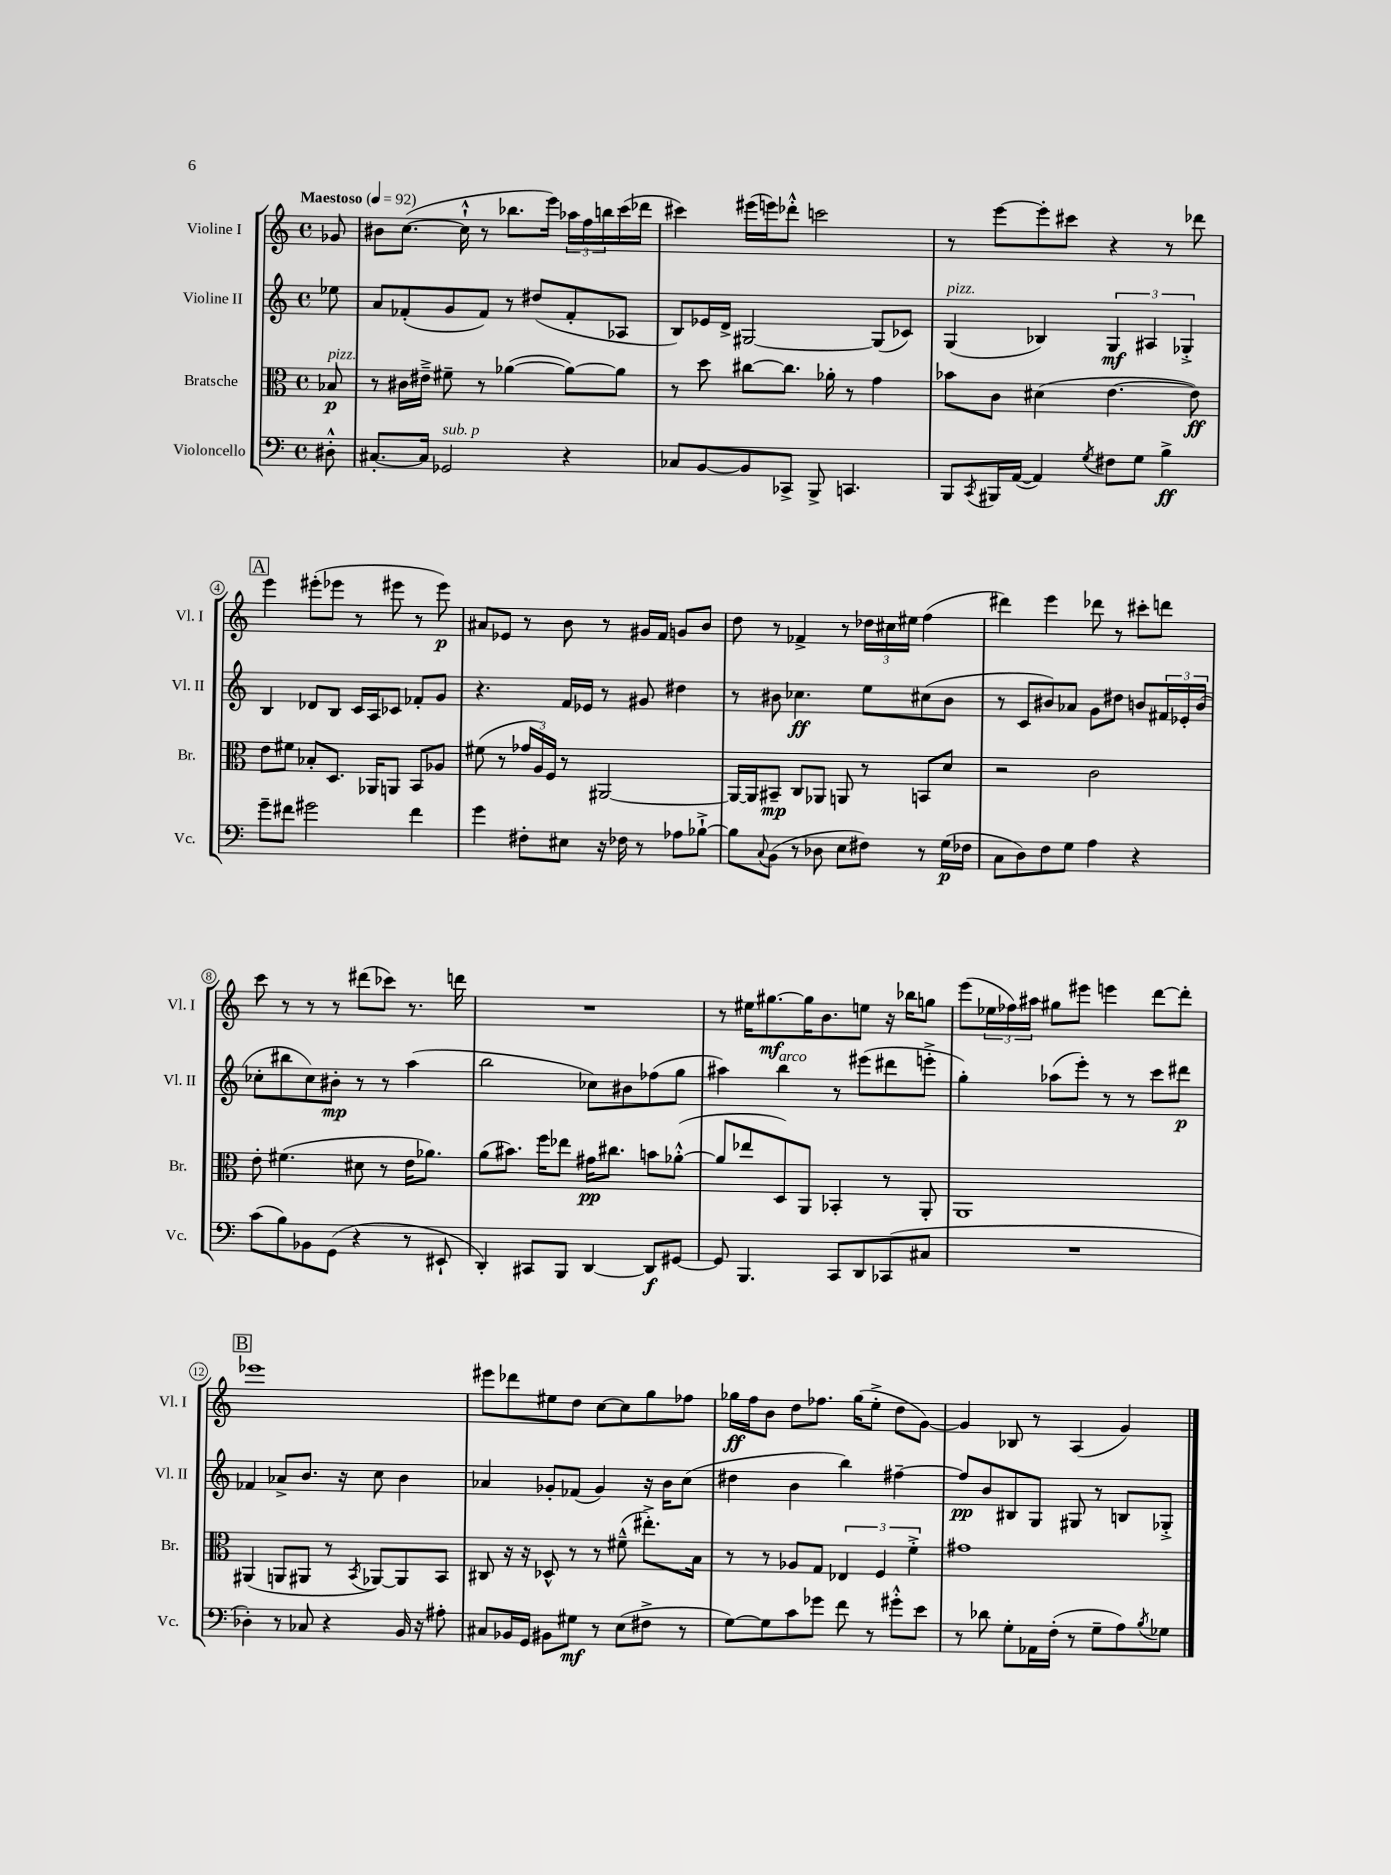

**kern	**dynam	**kern	**dynam	**kern	**dynam	**kern	**dynam
*part4	*part4	*part3	*part3	*part2	*part2	*part1	*part1
*staff4	*staff4	*staff3	*staff3	*staff2	*staff2	*staff1	*staff1
*I"Violoncello	*	*I"Bratsche	*	*I"Violine II	*	*I"Violine I	*
*I'Vc.	*	*I'Br.	*	*I'Vl. II	*	*I'Vl. I	*
*clefF4	*	*clefC3	*	*clefG2	*	*clefG2	*
*k[]	*	*k[]	*	*k[]	*	*k[]	*
*M4/4	*	*M4/4	*	*M4/4	*	*M4/4	*
*met(c)	*	*met(c)	*	*met(c)	*	*met(c)	*
*MM92	*	*MM92	*	*MM92	*	*MM92	*
=	=	=	=	=	=	=	=
!	!	!	!	!	!	!LO:TX:a:B:t=Maestoso	!
!	!	!LO:TX:a:i:t=pizz.	!	!	!	!	!
8D#X'^^\	.	8B-X/	p	8ee-X\	.	8g-X/	.
=1	=1	=1	=1	=1	=1	=1	=1
[8.C#X'/L	.	8r	.	8a/L	.	8b#X\L	.
.	.	16c#X\LL	.	(8f-X'/	.	([8.cc\J	.
16C#/Jk]	.	16e#X~^\JJ	.	.	.	.	.
!LO:TX:a:i:t=sub. p	!	!	!	!	!	!	!
2GG-X/	.	8f#X~\	.	8g/	.	.	.
.	.	.	.	.	.	16cc`^^\]	.
.	.	8r	.	8f-/J)	.	8r	.
.	.	([4a-X\	.	8r	.	8.bb-X\L	.
.	.	.	.	(8dd#X/L	.	.	.
.	.	.	.	.	.	16eee\Jk)	.
4r	.	8a-\L_)	.	8f-'/	.	24aa-X\LL	.
.	.	.	.	.	.	24ff\	.
.	.	.	.	.	.	24bbn\	.
.	.	8a-\J]	.	8A-X/J	.	(16ccc\	.
.	.	.	.	.	.	16ddd-X\JJ	.
=2	=2	=2	=2	=2	=2	=2	=2
8C-X/L	.	8r	.	8B/L)	.	4ccc#X\)	.
[8BB/	.	8dd\	.	16e-X/L	.	.	.
.	.	.	.	16d^/JJ	.	.	.
8BB/]	.	[8cc#X\L	.	[2G#X/	.	(16eee#X\LL	.
.	.	.	.	.	.	16eeen\J)	.
8CC-X^/J	.	8.cc#\J]	.	.	.	8ddd-X'^^\J	.
8BBB^/	.	.	.	.	.	2cccn\	.
.	.	16a-X'\	.	.	.	.	.
4.CCn/	.	8r	.	.	.	.	.
.	.	4g\	.	(8G#/L]	.	.	.
.	.	.	.	8c-X/J)	.	.	.
=3	=3	=3	=3	=3	=3	=3	=3
!	!	!	!	!LO:TX:a:i:t=pizz.	!	!	!
8BBB/L	.	8b-X\L	.	(4G/	.	8r	.
8qCC/	.	.	.	.	.	.	.
16BBB#X/L	.	8c\J	.	.	.	[8eee\L	.
([16AA/JJ	.	.	.	.	.	.	.
4AA/])	.	(4d#X\	.	4B-X/)	.	8eee'\]	.
.	.	.	.	.	.	8ccc#X\J	.
8qG/	.	.	.	.	.	.	.
8F#X\L	.	[4.e\	.	6G/	mf	4r	.
8G\J	.	.	.	.	.	.	.
.	.	.	.	6A#X/	.	.	.
4B^\	ff	.	.	.	.	8r	.
.	.	.	.	6G-X'^/	.	.	.
.	.	8e\])	ff	.	.	8ddd-X\	.
!!LO:LB:g=z
!!LO:REH:place=s1:t=A
=4	=4	=4	=4	=4	=4	=4	=4
8g~\L	.	8e\L	.	4B/	.	4eee\	.
8f#X\J	.	8f#X\J	.	.	.	.	.
2g#X\	.	8B-X'/L	.	8d-X/L	.	(8eee#X'\L	.
.	.	8.D/J	.	8B/J	.	8eee-X\J	.
.	.	.	.	16c/LL	.	8r	.
.	.	16AA-X/KL	.	16A/J	.	.	.
.	.	8AAn/J	.	8c-X/J	.	8eee#X\	.
4f#\	.	8BB/L	.	8f-X'/L	.	8r	.
.	.	8A-X/J	.	8g/J	.	8eee#\)	p
=5	=5	=5	=5	=5	=5	=5	=5
4g\	.	(8f#X\	.	4.r	.	8a#X/L	.
.	.	8r	.	.	.	8e-X/J	.
8F#X'\L	.	24g-X/LL	.	.	.	8r	.
.	.	24A/)	.	.	.	.	.
.	.	24F/JJ	.	.	.	.	.
8E#X\J	.	8r	.	16f/LL	.	8b\	.
.	.	.	.	16e-X/JJ	.	.	.
16r	.	[2AA#X/	.	8r	.	8r	.
16F-X\	.	.	.	.	.	.	.
8r	.	.	.	8g#X/	.	16g#X/LL	.
.	.	.	.	.	.	16f/JJ	.
8A-X\L	.	.	.	4dd#X\	.	8gn/L	.
[8B-X`^\J	.	.	.	.	.	8b/J	.
=6	=6	=6	=6	=6	=6	=6	=6
8B-\L]	.	16AA#/LL_	.	8r	.	8dd\	.
.	.	16AA#/J]	.	.	.	.	.
8qqC/	.	.	.	.	.	.	.
(8BB\J	.	8BB#X~/J	mp	8b#X\	.	8r	.
8r	.	8C/L	.	4.cc-X\	ff	4f-X^/	.
8D-X\	.	8AA-X/J	.	.	.	.	.
8E\L	.	8AAn/	.	.	.	8r	.
8F#X\J)	.	8r	.	8ee\L	.	24dd-X\LL	.
.	.	.	.	.	.	24cc#X\	.
.	.	.	.	.	.	24ee#X\JJ	.
8r	.	8BBn/L	.	(8cc#X\	.	(4ff\	.
(16G\LL	p	8d/J	.	8b#\J	.	.	.
16F-X\JJ	.	.	.	.	.	.	.
=7	=7	=7	=7	=7	=7	=7	=7
8C\L	.	2r	.	8r	.	4ddd#X\)	.
8D\)	.	.	.	8c/L	.	.	.
8F\	.	.	.	8b#X/)	.	4eee\	.
8G\J	.	.	.	8a-X/J	.	.	.
4A\	.	2c\	.	8g\L	.	8ddd-X\	.
.	.	.	.	8dd#X\J	.	8r	.
4r	.	.	.	8bn/L	.	8ccc#X'\L	.
.	.	.	.	24f#X/L	.	8dddn\J	.
.	.	.	.	24e-X'/	.	.	.
.	.	.	.	(24b/JJ	.	.	.
!!LO:LB:g=z
=8	=8	=8	=8	=8	=8	=8	=8
(8c\L	.	8e'\	.	8cc-X'\L	.	8ccc\	.
8B\)	.	(4.f#X\	.	8bb#X\	.	8r	.
8BB-X\	.	.	.	8cc-\)	.	8r	.
(8GG\J	.	.	.	8b#X'\J	mp	8r	.
4r	.	8d#X\	.	8r	.	(8ddd#X\L	.
.	.	8r	.	8r	.	8ccc-X\J)	.
8r	.	16e\KL	.	(4aa\	.	8.r	.
.	.	8.a-X\J)	.	.	.	.	.
8EE#X`/	.	.	.	.	.	.	.
.	.	.	.	.	.	16dddn\	.
=9	=9	=9	=9	=9	=9	=9	=9
4DD'/)	.	(8a\L	.	2bb\	.	1r	.
.	.	8.b#X\J)	.	.	.	.	.
8CC#X/L	.	.	.	.	.	.	.
.	.	16ff\KL	.	.	.	.	.
8BBB/J	.	8ee-X\J	.	.	.	.	.
[4DD/	.	16g#X\KL	pp	8cc-X\L)	.	.	.
.	.	8.cc#X\J	.	.	.	.	.
.	.	.	.	8b#X\	.	.	.
8DD/L]	f	8bn\L	.	(8ff-X\	.	.	.
[8GG#X/J	.	([8a-X'^^\J	.	8gg\J	.	.	.
=10	=10	=10	=10	=10	=10	=10	=10
8GG#/]	.	8a-/L]	.	4aa#X\)	.	8r	.
4.BBB/	.	8ee-X/	.	.	.	16ee#X\KL	.
.	.	.	.	.	.	[8.gg#X\	mf
!	!	!	!	!LO:TX:a:i:t=arco	!	!	!
.	.	8D/)	.	4bb\	.	.	.
.	.	8AA/J	.	.	.	16gg#\K]	.
.	.	.	.	.	.	8.b\	.
8CC/L	.	4BB-X'/	.	8r	.	.	.
8DD/	.	.	.	(8eee#X\L	.	8een\J	.
(8CC-X/	.	8r	.	8ddd#X\	.	16r	.
.	.	.	.	.	.	16bb-X\KL	.
8C#X/J	.	8AA'/	.	8eeen'^\J	.	8ggn\J	.
=11	=11	=11	=11	=11	=11	=11	=11
1r	.	1AA	.	4gg'\)	.	(8eee\L	.
.	.	.	.	.	.	24ee-X\L	.
.	.	.	.	.	.	24ff-X\)	.
.	.	.	.	.	.	24aa#X\JJ	.
.	.	.	.	(8aa-X\L	.	8gg#X\L	.
.	.	.	.	8eee'\J)	.	8eee#X\J	.
.	.	.	.	8r	.	4eeen\	.
.	.	.	.	8r	.	.	.
.	.	.	.	8ccc\L	.	[8ddd\L	.
.	.	.	.	8ddd#X\J	p	8ddd'\J]	.
!!LO:LB:g=z
!!LO:REH:place=s1:t=B
=12	=12	=12	=12	=12	=12	=12	=12
4D-X'\)	.	(4AA#X/	.	4f-X/	.	1eee-X	.
8r	.	8AAn/L	.	8a-X^/L	.	.	.
8C-X/	.	8AA#X/J	.	8.b/J	.	.	.
4r	.	8r	.	.	.	.	.
.	.	.	.	16r	.	.	.
.	.	8qBB/	.	.	.	.	.
.	.	[8AA-X/L)	.	8cc\	.	.	.
16BB/	.	8AA-/]	.	4b\	.	.	.
16r	.	.	.	.	.	.	.
8A#X'\	.	8BB/J	.	.	.	.	.
=13	=13	=13	=13	=13	=13	=13	=13
8C#X/L	.	8C#X/	.	4a-X/	.	8eee#X\L	.
16BB-X/L	.	16r	.	.	.	8ddd-X\	.
16GG/JJ	.	16r	.	.	.	.	.
8BB#X\L	.	8D-X^^/	.	8g-X'/L	.	8ee#X\	.
8G#X\J	mf	8r	.	(8f-X/J	.	8dd\J	.
8r	.	8r	.	4g-/)	.	[8cc\L	.
(8E\L	.	(8f#X~^^\	.	.	.	8cc\]	.
8F#X^\J	.	8.ee#X'^\L)	.	16r	.	8gg\	.
.	.	.	.	16b\KL	.	.	.
8r	.	.	.	(8cc\J	.	8ff-X\J	.
.	.	16B\Jk	.	.	.	.	.
=14	=14	=14	=14	=14	=14	=14	=14
[8G\L)	.	8r	.	4dd#X\	.	16gg-X\LL	ff
.	.	.	.	.	.	16ff\J	.
8G\]	.	8r	.	.	.	8b\J	.
8c\	.	8A-X/L	.	4b\	.	8dd\L	.
8g-X\J	.	8G/J	.	.	.	8.ff-X\J	.
8f\	.	6E-X/	.	4bb\)	.	.	.
.	.	.	.	.	.	(16gg-\KL	.
8r	.	.	.	.	.	8ee'^\J	.
.	.	6F/	.	.	.	.	.
8g#X'^^\L	.	.	.	[4ff#X~\	.	8dd\L	.
.	.	6f'^\	.	.	.	.	.
8e\J	.	.	.	.	.	[8g\J)	.
=15	=15	=15	=15	=15	=15	=15	=15
8r	.	1g#X	.	8ff#/L]	pp	4g/]	.
8d-X\	.	.	.	8b/	.	.	.
8G'\L	.	.	.	8B#X/	.	8B-X/	.
16AA-X\L	.	.	.	8G/J	.	8r	.
(16F'\JJ	.	.	.	.	.	.	.
8r	.	.	.	8G#X/	.	(4A/	.
8G~\L	.	.	.	8r	.	.	.
8A\)	.	.	.	8Bn/L	.	4g/)	.
8qB/	.	.	.	.	.	.	.
8G-X\J	.	.	.	8G-X'^/J	.	.	.
==	==	==	==	==	==	==	==
*-	*-	*-	*-	*-	*-	*-	*-
